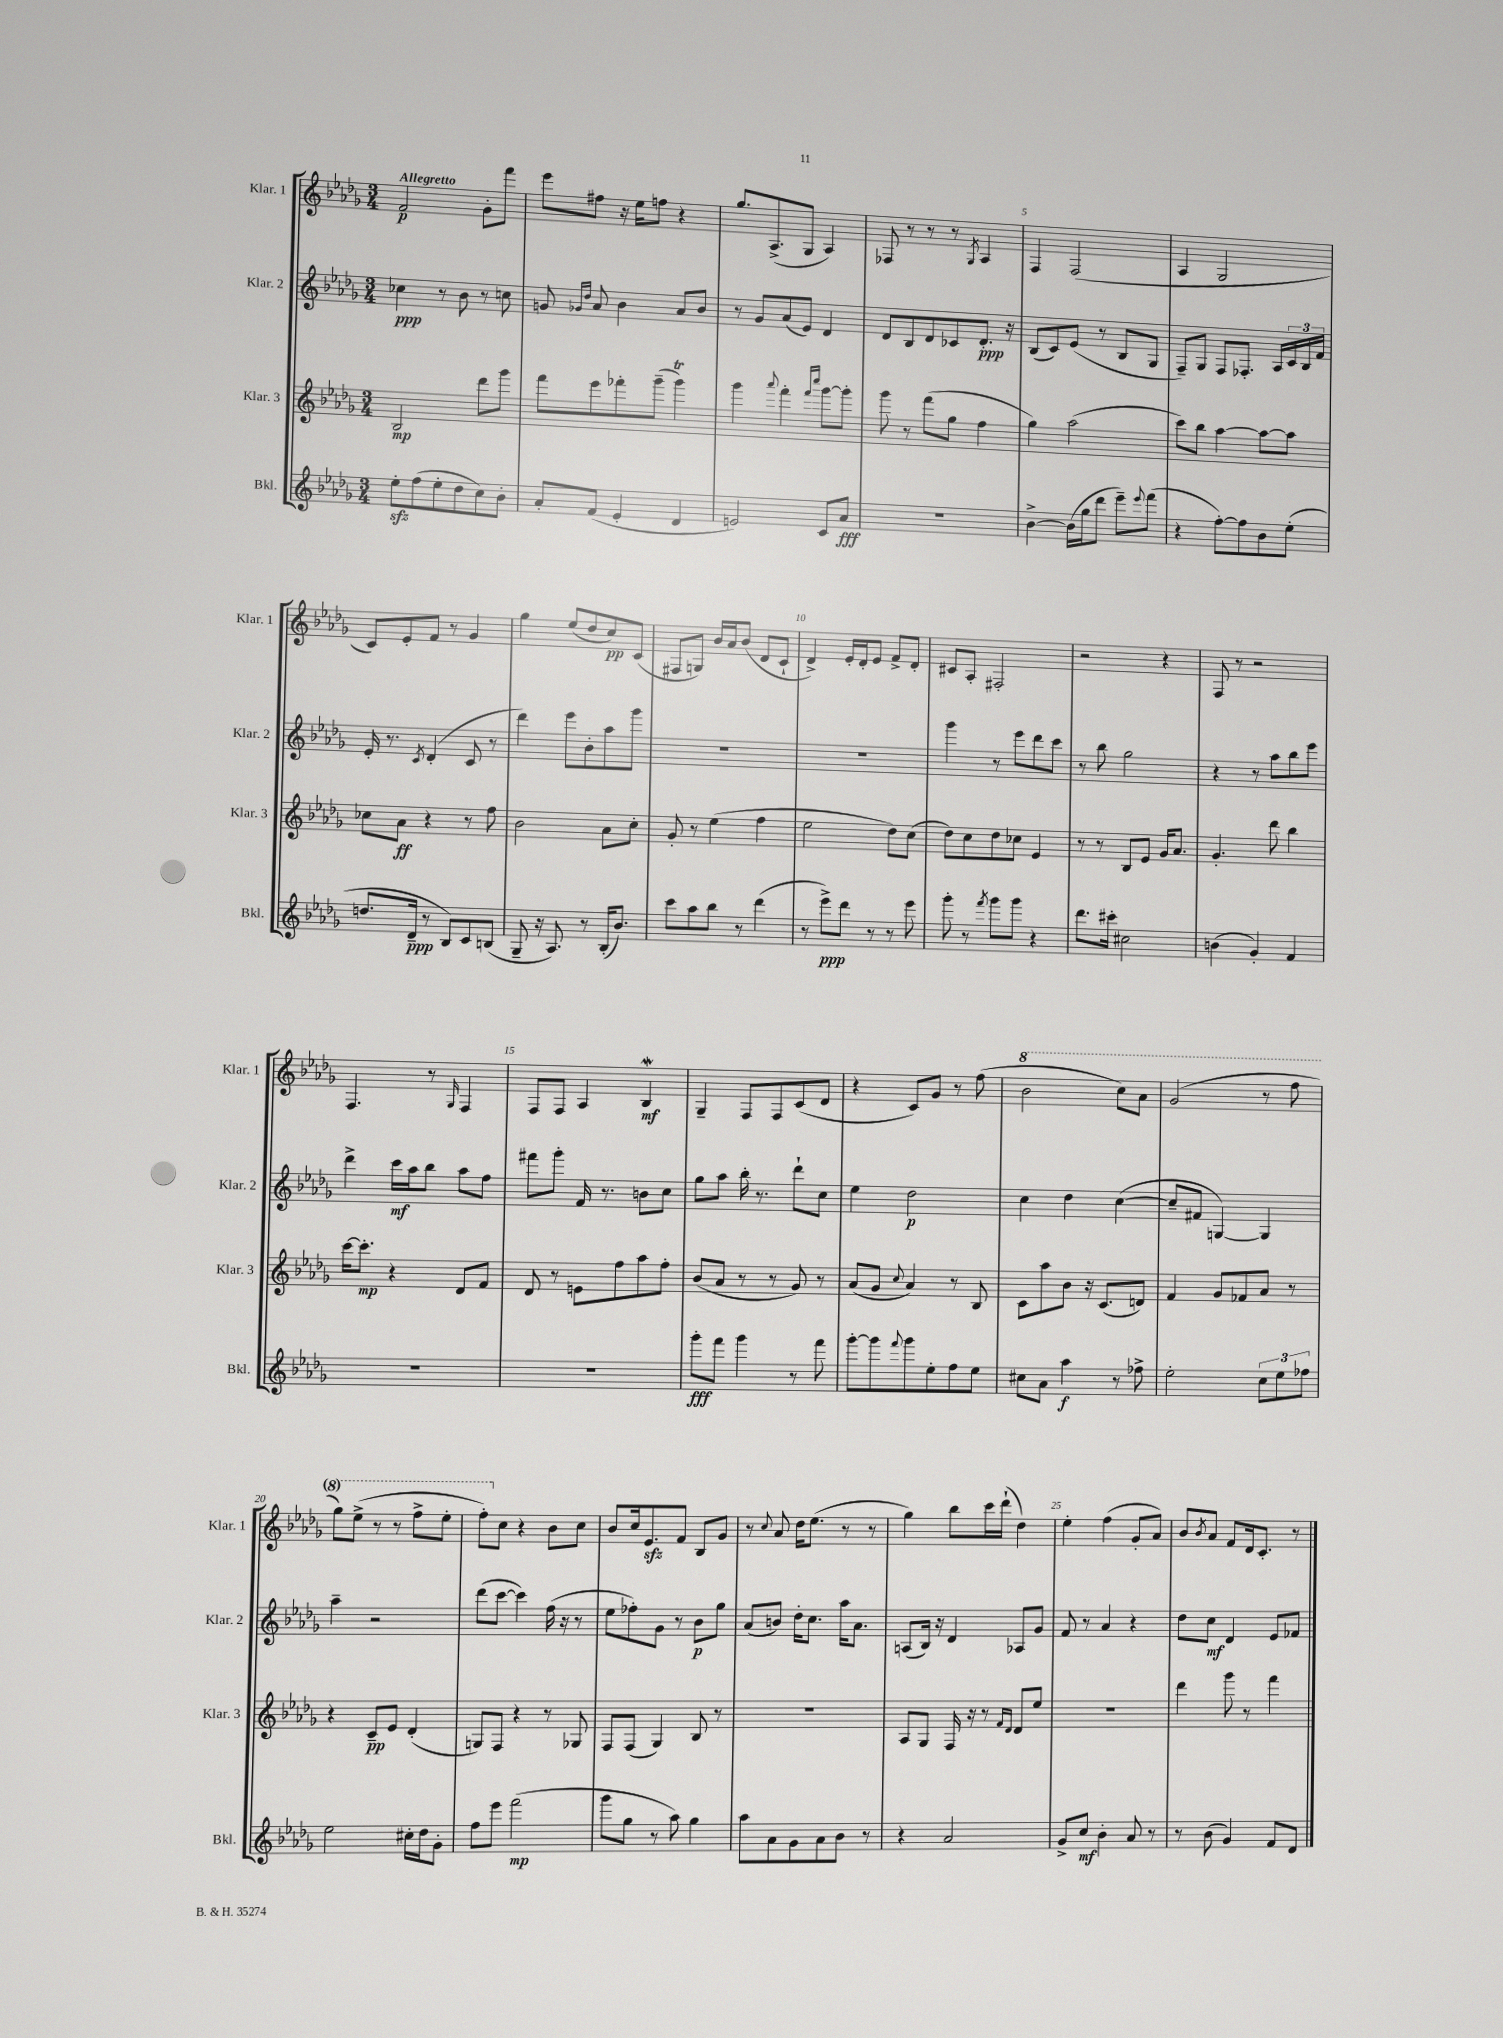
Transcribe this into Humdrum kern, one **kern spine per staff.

**kern	**kern	**kern	**kern
*staff4	*staff3	*staff2	*staff1
*clefG2	*clefG2	*clefG2	*clefG2
*k[b-e-a-d-g-]	*k[b-e-a-d-g-]	*k[b-e-a-d-g-]	*k[b-e-a-d-g-]
*M3/4	*M3/4	*M3/4	*M3/4
8ee-'	2B-	4cc-	2f
(8ff	.	.	.
8ee-'	.	8r	.
8dd-	.	8b-	.
8cc)	8ddd-	8r	8g-'
8b-'	8ggg-	8cc	8fff
=	=	=	=
8a-'	8fff	8g	8eee-
.	.	16qqg-	.
.	.	16qqdd-	.
(8f	8eee-	8a-	8ff#
4e-'	8fff-'	4b-	16r
.	.	.	16ee-
.	(8ggg-~	.	8ff
4d-	4ggg-)	8a-	4r
.	.	8b-	.
=	=	=	=
2e)	4ggg-	8r	8.gg-
.	.	8g-	.
.	.	.	(8.A-^
.	8qqaaa-	.	.
.	4fff'	(8a-	.
.	.	8e-)	8G-
.	16qqfff	.	.
.	16qqcccc	.	.
8c	[8ggg-	4d-	4A-)
8a-	8ggg-']	.	.
=	=	=	=
2.r	8ggg-	8d-	8F-
.	8r	8B-	8r
.	(8fff	8d-	8r
.	8gg-	8c-	8r
.	.	.	8qG-
.	4ff	8.d-'	4A-
.	.	16r	.
=	=	=	=
[4b-^	4gg-)	(8B-	4F
.	.	8c)	.
(16b-]	(2aa-	(8e-	(2F
16gg-	.	.	.
8ddd-	.	8r	.
8eee-~)	.	8B-	.
8qqeee-	.	.	.
(8fff	.	8G-	.
=	=	=	=
4r	8ccc)	8F~)	4A-
.	8bb-	8G-	.
[8ff')	[4aa-	8F	2G-
8ff]	.	8.F-'	.
8b-	8aa-_	.	.
.	.	16A-	.
(8ee-'	8aa-]	24c	.
.	.	24B-	.
.	.	24f	.
=	=	=	=
8.dd	8cc-	16e-'	8c)
.	.	8.r	.
.	8a-	.	8e-'
16d-~	.	.	.
.	.	8qc	.
8r	4r	(4d-'	8f
8B-)	.	.	8r
8c	8r	8c	4g-
(8B	8ff	8r	.
=	=	=	=
8G-~	2b-	4ddd-)	4gg-
16r	.	.	.
8.A-)	.	.	.
.	.	8eee-	(8ee-
8r	.	8b-'	8dd-
(16B-'	8a-	8aa-	8cc)
8.b-)	.	.	.
.	8cc'	8ggg-	(8c
=	=	=	=
8ccc	8g-'	2.r	8F#
8aa-	8r	.	8G)
8bb-	(4ee-	.	16b-
.	.	.	16a-
8r	.	.	(8b-
(4ddd-	4ff	.	8d-
.	.	.	8c`
=	=	=	=
8r	2ee-	2.r	4d-^)
8eee-^)	.	.	.
8ddd-	.	.	16e-'
.	.	.	16d-'
8r	.	.	8e-
8r	8dd-)	.	8f^
8eee-	(8cc	.	8d-'
=	=	=	=
8ggg-'	8dd-)	4ggg-	8c#
8r	8cc	.	8A-'
8qfff	.	.	.
8ggg-	8dd-	8r	2F#'
8ggg-	8cc-	8eee-	.
4r	4e-	8ddd-	.
.	.	8ccc	.
=	=	=	=
8.ddd-	8r	8r	2r
.	8r	8bb-	.
16ccc#'	.	.	.
2cc#	8B-	2gg-	.
.	8e-	.	.
.	16g-	.	4r
.	8.a-	.	.
=	=	=	=
(4b	4.g-'	4r	8F
.	.	.	8r
4g-')	.	8r	2r
.	8ddd-	8aa-	.
4f	4bb-	8bb-	.
.	.	8eee-	.
=	=	=	=
2.r	[16ccc	4ddd-^	4.F
.	8.ccc']	.	.
.	4r	16ccc	.
.	.	16aa-	.
.	.	8bb-	8r
.	.	.	16qqG-
.	8d-	8aa-	4F
.	8f	8ff	.
=	=	=	=
2.r	8d-	8fff#	8F
.	8r	8ggg-'	8F
.	8e	16f	4A-
.	.	8.r	.
.	8ff	.	.
.	8aa-	8b	4B-
.	8ff'	8cc	.
=	=	=	=
8ggg-'	(8b-	8gg-	4G-~
8fff	8a-	8aa-	.
4ggg-	8r	16bb-'	8F
.	.	8.r	.
.	8r	.	8F
8r	8g-)	8ddd-`	(8c
8fff	8r	8cc	8d-
=	=	=	=
[8ggg-'	(8a-	4ee-	4r
8ggg-]	8g-	.	.
8qqfff	8qqcc	.	.
8ggg-	4a-)	2dd-	8c)
8ee-'	.	.	8g-
8ff	8r	.	8r
8ee-	8B-	.	(8ff
=	=	=	=
8cc#	8c	4cc	2bb-
8a-	8aa-	.	.
4aa-	8b-	4dd-	.
.	16r	.	.
.	(8.c	.	.
8r	.	([4cc	8ccc)
8ff-^	8d)	.	8aa-
=	=	=	=
2ee-'	4f	8cc~]	(2gg-
.	.	8f#	.
.	8g-	[4G)	.
.	8f-	.	.
12cc	8a-	4G]	8r
12ee-	.	.	.
.	8r	.	8fff
12ff-	.	.	.
=	=	=	=
2ee-	4r	4aa-~	8ggg-)
.	.	.	(8eee-^
.	8c~	2r	8r
.	8e-	.	8r
16cc#'	(4d-'	.	8fff^
16dd-	.	.	.
8g-'	.	.	8eee-'
=	=	=	=
8ff	8G)	(8ddd-	8fff')
8eee-	8F	[8ccc	8cc
(2fff	4r	4ccc])	4r
.	8r	(16ff	8b-
.	.	16r	.
.	8G-	8r	8cc
=	=	=	=
8ggg-	8F	8ee-	8b-
8gg-	(8F	8ff-')	16cc
.	.	.	8.e-
8r	4G-)	8g-	.
8aa-)	.	8r	8f
4gg-	8B-	8b-	8B-
.	8r	8gg-	8g-
=	=	=	=
8aa-	2.r	(8a-	8r
.	.	.	8qqcc
8a-	.	8b)	8a-
8g-	.	16dd-'	16dd-
.	.	8.cc	(8.ee-
8a-	.	.	.
8b-	.	16aa-	8r
.	.	8.a-	.
8r	.	.	8r
=	=	=	=
4r	8A-	(8A	4gg-)
.	8G-	16B-)	.
.	.	16r	.
2a-	16F	4d-	8bb-
.	16r	.	.
.	8r	.	16ccc
.	.	.	(16ddd-`
.	16qqf	.	.
.	16qqd-	.	.
.	8d-	8A-	4dd-)
.	8ee-	8g-	.
=	=	=	=
8g-^	2.r	8f	4ee-'
8cc	.	8r	.
4b-'	.	4a-	(4ff
8a-	.	4r	8g-'
8r	.	.	8a-)
=	=	=	=
8r	4ddd-	8dd-	8b-
.	.	.	8qb-
(8b-	.	8cc	8a-
4g-)	8ggg-	4d-	8f
.	8r	.	16d-
.	.	.	8.c'
8f	4fff	8e-	.
8d-	.	8f-	8r
==	==	==	==
*-	*-	*-	*-
